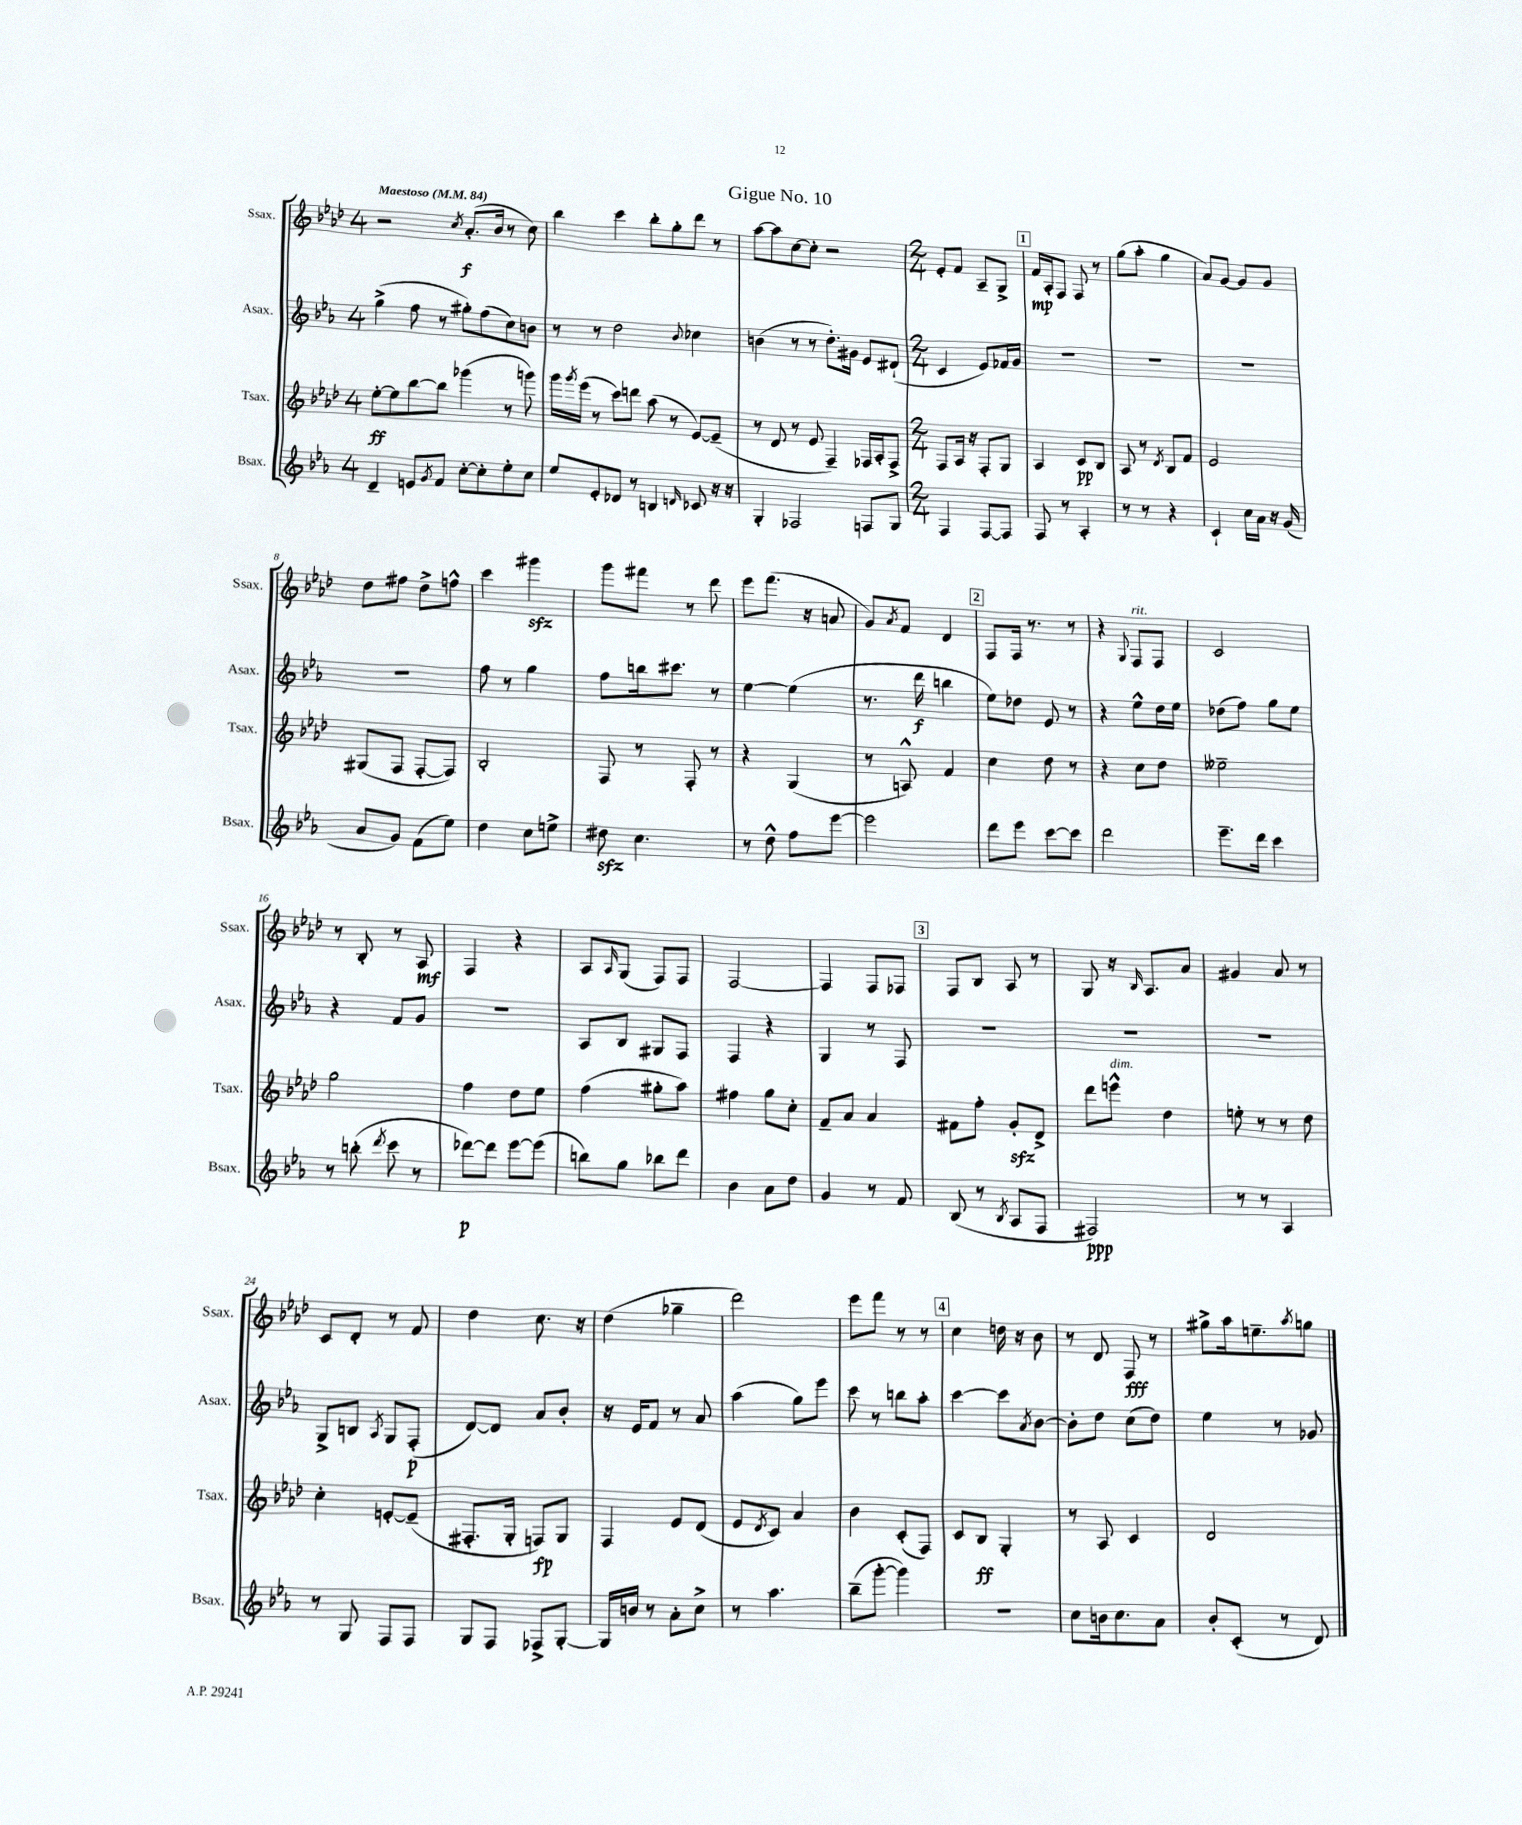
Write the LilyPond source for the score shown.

\header { title = "Gigue No. 10" }
<<
\new StaffGroup <<
\new Staff = "s0" \with { instrumentName = "Ssax." shortInstrumentName = "Ssax." } {
    \clef treble \key aes \major \once \override Staff.TimeSignature.style = #'single-digit \time 4/4 \tempo "Maestoso" 4 = 84
    r2 \acciaccatura { c''8 } aes'8.-.\f( bes'16 r8 c''8) |
    bes''4 c'''4 bes''8-. g''8-. des'''8 r8 |
    aes''8~ aes''8 c''8~ c''8-. r2 |
    \numericTimeSignature \time 2/4 ees'8-. f'8 aes8-- g8-> |
    \mark \markup { \box "1" } f'16\mp aes16-. f8 f8 r8 |
    g''8( aes''8-. g''4 |
    aes'8) g'8~ g'8 g'8 |
    des''8 fis''8 des''8-> f''8-^ |
    c'''4 gis'''4\sfz |
    g'''8 fis'''8 r8 des'''8 |
    ees'''8 f'''8.( r16 a'8 |
    g'8) \acciaccatura { aes'8 } f'8 des'4 |
    \mark \markup { \box "2" } f8 f16 r8. r8 |
    r4 \appoggiatura { g8 } f8^\markup { \italic "rit." } f8 |
    c'2 |
    r8 bes8-. r8 aes8\mf |
    f4 r4 |
    aes8 \grace { aes16 } g8( f8) f8 |
    f2~ |
    f4 f8 fes8 |
    \mark \markup { \box "3" } f8 bes8 aes8 r8 |
    g8 r16 \grace { bes16 } aes8. aes'8 |
    gis'4 aes'8 r8 |
    c'8 des'8-. r8 f'8 |
    des''4 c''8. r16 |
    des''4( ges''4-- |
    des'''2) |
    ees'''8 f'''8 r8 r8 |
    \mark \markup { \box "4" } c''4 d''16 r16 bes'8 |
    r8 des'8 f8\fff r8 |
    gis''8-> aes''16 e''8.-- \acciaccatura { aes''8 } g''8 \bar "|." |
}
\new Staff = "s1" \with { instrumentName = "Asax." shortInstrumentName = "Asax." } {
    \clef treble \key ees \major \once \override Staff.TimeSignature.style = #'single-digit \time 4/4
    g''4->( f''8 r8 gis''8-.) f''8( c''8) b'8 |
    r8 r8 d''2 \appoggiatura { bes'8 } ces''4 |
    b'4( r8 r8 d''8.-.) gis'16 ees'8 dis'8-!( |
    \numericTimeSignature \time 2/4 c'4 ees'8) fes'16 g'16 |
    \mark \markup { \box "1" } R2 |
    R2 |
    R2 |
    R2 |
    f''8 r8 g''4 |
    f''8 b''16 cis'''8. r8 |
    ees''4~ ees''4( |
    r8. d'''16\f b''4 |
    \mark \markup { \box "2" } ees''8) des''8 ees'8 r8 |
    r4 ees''8-^ d''16 ees''16 |
    des''8( f''8) g''8 ees''8 |
    r4 f'8 g'8 |
    R2 |
    aes8 bes8 gis8 f8 |
    f4 r4 |
    g4 r8 f8 |
    \mark \markup { \box "3" } R2 |
    R2 |
    R2 |
    g8-> b8 \acciaccatura { aes8 } g8 f8-.\p( |
    d'8~) d'8 aes'8 bes'8-. |
    r16 ees'16 f'8 r8 aes'8 |
    aes''4( g''8) ees'''8 |
    c'''8 r8 b''8 aes''8-. |
    \mark \markup { \box "4" } c'''4~ c'''8 \acciaccatura { aes'8 } bes'8~ |
    bes'8-. d''8 c''8( d''8) |
    ees''4 r8 ges'8 \bar "|." |
}
\new Staff = "s2" \with { instrumentName = "Tsax." shortInstrumentName = "Tsax." } {
    \clef treble \key aes \major \once \override Staff.TimeSignature.style = #'single-digit \time 4/4
    ees''8~-.\ff ees''8 bes''8~ bes''8 ges'''4( r8 g'''8) |
    g'''16 \acciaccatura { g'''8 } ees'''16( r8 c'''8) d'''8 aes''8( r8 ees'8~) ees'8--( |
    r8 des'8 r8 ees'8 f4--) fes16 aes16-. fes8-> |
    \numericTimeSignature \time 2/4 f8 aes16 r16 f8-. g8 |
    \mark \markup { \box "1" } aes4 c'8\pp bes8 |
    aes8 r8 \acciaccatura { des'8 } bes8 f'8 |
    ees'2 |
    gis8( f8 f8~-. f8) |
    bes2-. |
    f8 r8 f8-. r8 |
    r4 g4( |
    r8 a8-^) f'4 |
    \mark \markup { \box "2" } c''4 des''8 r8 |
    r4 c''8 des''8 |
    eeses''2-- |
    g''2 |
    f''4 des''8 ees''8 |
    f''4( gis''8-. aes''8) |
    fis''4 g''8 c''8-. |
    f'8-- aes'8 aes'4 |
    \mark \markup { \box "3" } fis'8 f''8-. g'8-.\sfz des'8-> |
    des'''8 e'''8-^^\markup { \italic "dim." } des''4 |
    e''8-. r8 r8 des''8 |
    c''4-. e'8~-. e'8--( |
    fis8.-. g16-. f8\fp) g8 |
    f4 ees'8 des'8( |
    ees'8 \acciaccatura { des'8 } c'8) aes'4 |
    bes'4 c'8-.( f8) |
    \mark \markup { \box "4" } c'8 bes8\ff g4-. |
    r8 aes8 c'4 |
    des'2 \bar "|." |
}
\new Staff = "s3" \with { instrumentName = "Bsax." shortInstrumentName = "Bsax." } {
    \clef treble \key ees \major \once \override Staff.TimeSignature.style = #'single-digit \time 4/4
    d'4-- e'8 \acciaccatura { g'8 } f'8 c''8~-. c''8-. ees''8-. c''8 |
    ees''8 ees'8-. des'8 r8 b4 \grace { d'16 } ces'8 r16 r16 |
    g4-. fes2 f8 g8 |
    \numericTimeSignature \time 2/4 f4 f8~ f8 |
    \mark \markup { \box "1" } f8 r8 aes4-. |
    r8 r8 r4 |
    c'4-! c''16 aes'16 r16 g'16( |
    aes'8 g'8) f'8( ees''8) |
    d''4 c''8 e''8-> |
    dis''8\sfz c''4. |
    r8 d''8-^ f''8 ees'''8~ |
    ees'''2 |
    \mark \markup { \box "2" } d'''8 ees'''8 c'''8~ c'''8 |
    d'''2 |
    ees'''8.-- d'''16 c'''4 |
    r8 b''8-.( \acciaccatura { d'''8 } c'''8 r8 |
    des'''8~\p) des'''8 ees'''8~ ees'''8( |
    b''8) g''8 bes''8 d'''8 |
    bes'4 aes'8 d''8 |
    g'4 r8 f'8 |
    \mark \markup { \box "3" } bes8( r8 \acciaccatura { bes8 } aes8 f8 |
    fis2\ppp) |
    r8 r8 aes4 |
    r8 g8 f8 f8 |
    g8 f8 fes8-> g8~-. |
    g16 b'16 r8 aes'8-. c''8-> |
    r8 aes''4. |
    bes''8--( g'''8~-. g'''4) |
    \mark \markup { \box "4" } r2 |
    c''8 b'16 c''8. aes'8 |
    bes'8-. c'8-.( r8 d'8) \bar "|." |
}
>>
>>
